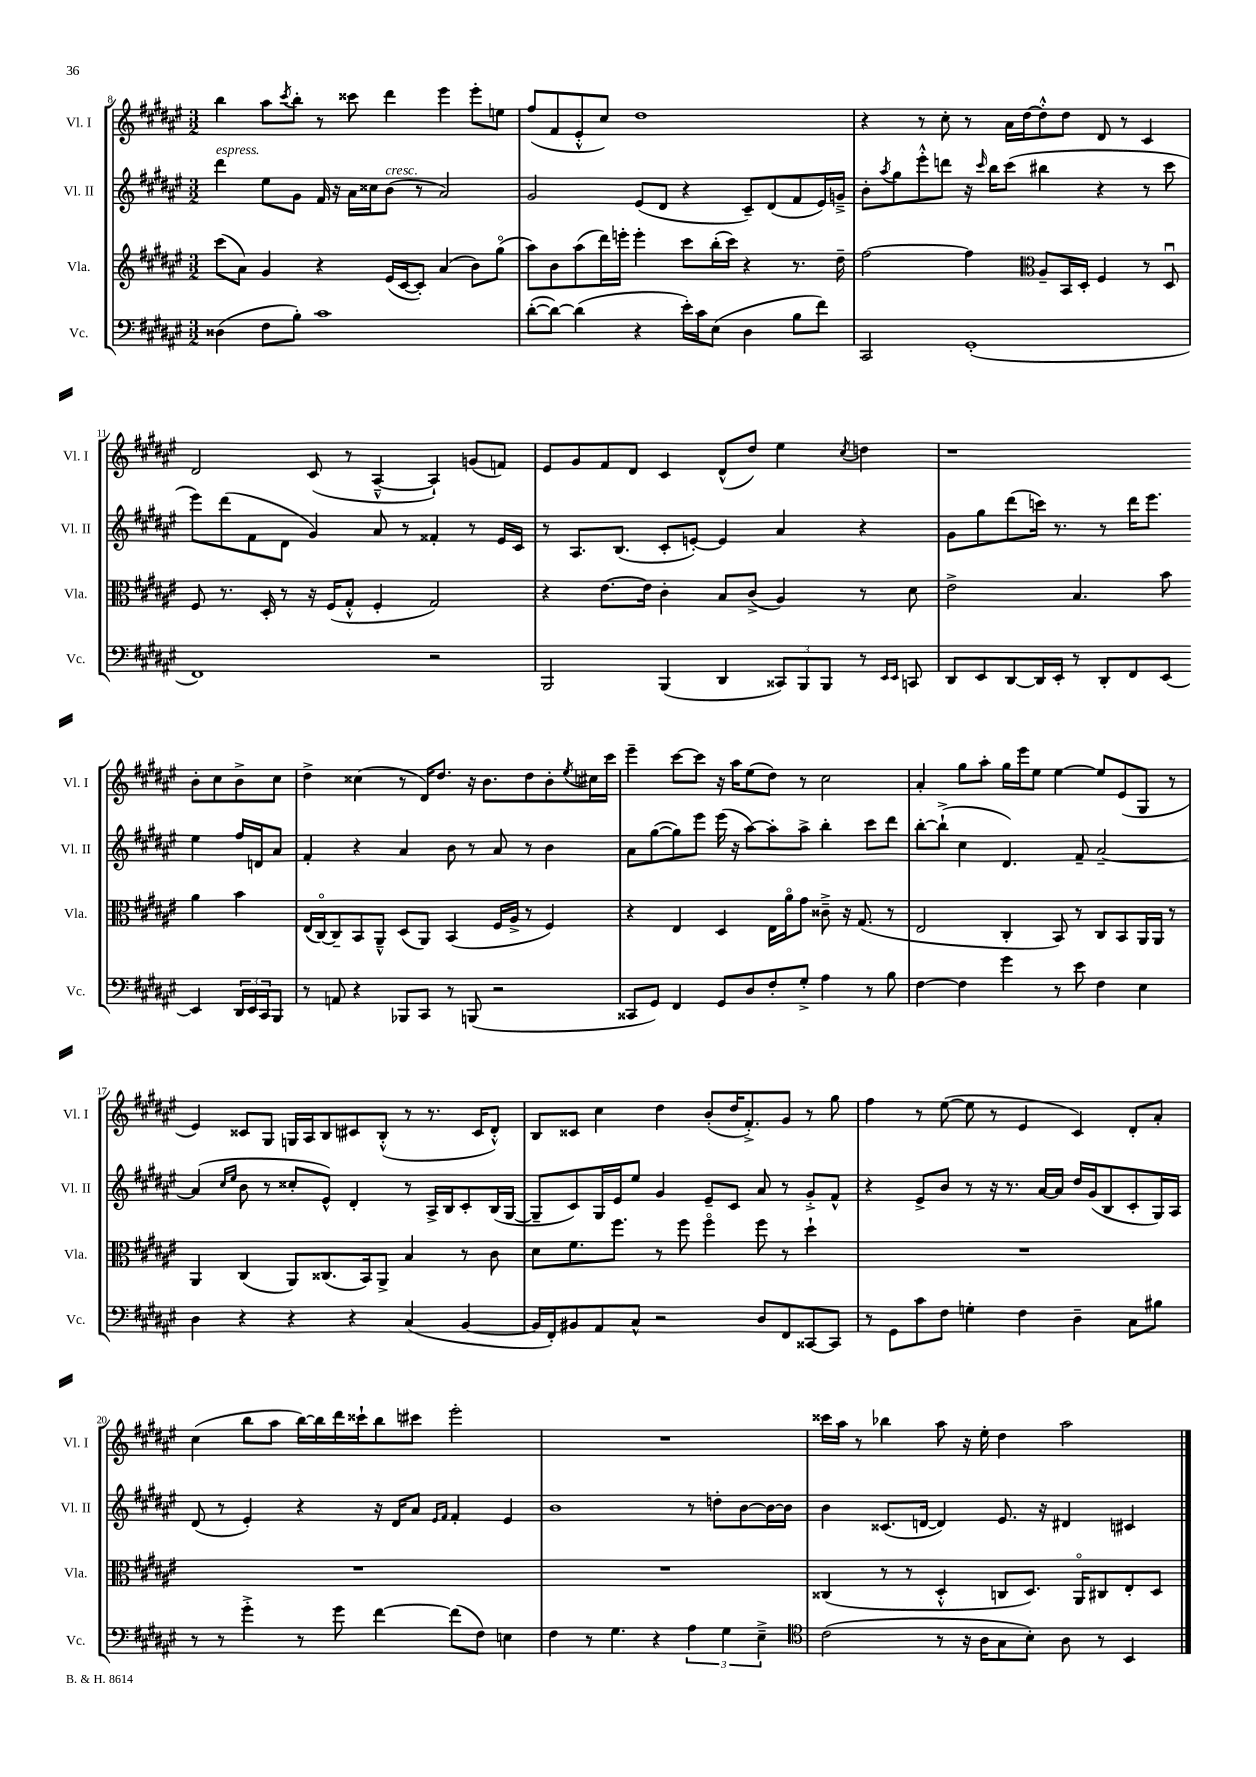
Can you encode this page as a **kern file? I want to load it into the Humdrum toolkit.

**kern	**kern	**kern	**kern
*part4	*part3	*part2	*part1
*staff4	*staff3	*staff2	*staff1
*I"Vc.	*I"Vla.	*I"Vl. II	*I"Vl. I
*I'Vc.	*I'Vla.	*I'Vl. II	*I'Vl. I
*clefF4	*clefG2	*clefG2	*clefG2
*k[f#c#g#d#a#e#]	*k[f#c#g#d#a#e#]	*k[f#c#g#d#a#e#]	*k[f#c#g#d#a#e#]
*M3/2	*M3/2	*M3/2	*M3/2
=8	=8	=8	=8
!	!	!LO:TX:a:i:t=espress.	!
(4D##X\	(8ccc#\L	4ddd#\	4bb\
.	8a#\J)	.	.
8F#\L	4g#/	8ee#\L	8aa#\L
.	.	.	8qccc#/
8B'\J)	.	8g#\J	8bb'\J
1c#	4r	16f#/	8r
.	.	16r	.
.	.	16a#\LL	8ccc##X\
.	.	16cc##X\J	.
!	!	!LO:TX:a:i:t=cresc.	!
.	(16e#/LL	(8b\J	4ddd#\
.	[16c#/J	.	.
.	8c#'/J])	8r	.
.	(4a#/	2a#/)	4eee#\
.	8b\L)	.	8eee#'\L
.	(8gg#\J	.	8een\J
=9	=9	=9	=9
([8d#'\L	8aa#\L)	2g#/	(8ff#/L
8d#\J_)	8b\	.	8f#/
(4d#\]	(8aa#\	.	8e#'^^/
.	16ddd#\L)	.	8cc#/J)
.	16eeen'\JJ	.	.
4r	4eee'\	(8e#/L	1dd#
.	.	8d#/J	.
16e#'\LL)	8ccc#\L	4r	.
16c#\J	.	.	.
(8E#\J	(16bb'\L	.	.
.	16ccc#\JJ)	.	.
4D#\	4r	8c#~/L)	.
.	.	(8d#/	.
8B\L	8.r	8f#/	.
8f#\J)	.	16e#/L)	.
.	16dd#~\	16gn~^/JJ	.
=10	=10	=10	=10
2CC#/	[2ff#\	8b'\L	4r
.	.	8qaa#/	.
.	.	8gg#\	.
.	.	8eee#'^^\	8r
.	.	8dddn\J	8cc#'\
(1GG#'	4ff#\]	16r	8r
.	.	16qqccc#/	.
.	.	16bb\KL	.
.	.	(8ccc#\J	16a#\LL
.	.	.	[16dd#\J
*	*clefC3	*	*
.	8A#~/L	4bb#X\	8dd#'^^\]
.	16BB/L	.	8dd#\J
.	16D#'/JJ	.	.
.	4F#/	4r	8d#/
.	.	.	8r
.	8r	8r	4c#/
.	8D#u/	8ccc#\	.
!!LO:LB:g=z
=11	=11	=11	=11
1FF#)	8F#/	8eee#\L)	2d#/
.	8.r	(8ddd#\	.
.	.	8f#\	.
.	16D#'/	.	.
.	8r	8d#\J	.
.	16r	4g#/)	(8c#/
.	(16F#/KL	.	.
.	8G#'^^/J	.	8r
.	4F#'/	8a#/	[4A#~^^/
.	.	8r	.
2r	2G#/)	4f##X'/	4A#`/])
.	.	8r	(8gn/L
.	.	16e#/LL	8fn/J)
.	.	16c#/JJ	.
=12	=12	=12	=12
2BBB/	4r	8r	8e#/L
.	.	8.A#/L	8g#/
.	[8.e#\L	.	8f#/
.	.	(8.B/J	.
.	.	.	8d#/J
.	16e#\Jk]	.	.
(4BBB/	4c#'\	8c#'/L	4c#/
.	.	[8en'/J)	.
4DD#/	8B/L	4e/]	(8d#^^/L
.	(8c#^/J	.	8dd#/J)
12CC##X/L)	4A#/)	4a#/	4ee#\
12BBB/	.	.	.
12BBB/J	.	.	.
.	.	.	8qcc#/
8r	8r	4r	4ddn\
16qqEE#/LL	.	.	.
16qqEE#/JJ	.	.	.
8CCn/	8d#\	.	.
=13	=13	=13	=13
8DD#/L	2e#^\	8g#\L	1r
8EE#/	.	8gg#\	.
[8DD#/	.	(8ddd#\	.
16DD#/L]	.	16cccn\Jk)	.
16EE#'/JJ	.	8.r	.
8r	4.B/	.	.
8DD#'/L	.	8r	.
8FF#/	.	16ddd#\KL	.
.	.	8.eee#\J	.
[8EE#/J	8b\	.	.
4EE#/]	4a#\	4ee#\	8b'\L
.	.	.	8cc#\
24DD#/LL	4b\	16ff#/LL	8b^\
24EE#/	.	.	.
.	.	16dn/J	.
24CC#/J	.	.	.
8BBB/J	.	8a#/J	8cc#\J
!!LO:LB:g=z
=14	=14	=14	=14
8r	(16E#/LL	4f#'/	4dd#^\
.	[16C#/J)	.	.
8AAn/	8C#~/]	.	.
4r	8BB/	4r	(4cc##X\
.	8AA#~^^/J	.	.
8BBB-X/L	(8D#/L	4a#/	8r
8CC#/J	8AA#/J)	.	16d#/KL)
.	.	.	8.dd#/J
8r	(4BB/	8b\	.
(8BBBn/	.	8r	16r
.	.	.	8.b\L
2r	16F#/LL	8a#/	.
.	16A#^/JJ	.	.
.	8r	8r	8dd#\
.	4F#/)	4b\	8b'\
.	.	.	8qee#/
.	.	.	16cc#X\L
.	.	.	16ccc#\JJ
=15	=15	=15	=15
8CC##X/L	4r	8a#\L	4eee#~\
8GG#/J)	.	([8gg#\	.
4FF#/	4E#/	8gg#\])	[8ccc#\L
.	.	8eee#\J	8ccc#\J]
8GG#/L	4D#/	(16eee#\	16r
.	.	16r	16aa#\KL
8D#/	.	[8aa#\L)	(8ee#\
8F#'/	16E#\LL	8aa#'\]	8dd#\J)
.	16a#\J	.	.
8G#'^/J	8g#\J	8aa#^\J	8r
4A#\	8c##X~^\	4bb'\	2cc#\
.	16r	.	.
.	(8.G#/	.	.
8r	.	8ccc#\L	.
8B\	8r	8ddd#\J	.
=16	=16	=16	=16
[4F#\	2E#/	[8bb'\L	4a#'/
.	.	(8bb`^\J]	.
4F#\]	.	4cc#\	8gg#\L
.	.	.	8aa#'\J
4g#\	4C#'/	4.d#/)	16gg#\LL
.	.	.	16eee#\J
.	.	.	8ee#\J
8r	8BB/)	.	[4ee#\
8e#\	8r	8f#~/	.
4F#\	8C#/L	[2a#~/	8ee#/L]
.	8BB/	.	(8e#/
4E#\	16AA#/L	.	8G#/J
.	16AA#/JJ	.	.
.	8r	.	8r
!!LO:LB:g=z
=17	=17	=17	=17
4D#\	4AA#/	(4a#/]	4e#/)
.	.	16qqcc#/LL	.
.	.	16qqee#/JJ	.
4r	(4C#/	8b\	8c##X/L
.	.	8r	8G#/J
4r	8AA#/L)	8cc##X'/L	16Gn/LL
.	.	.	16A#/J
.	(8.C##X/	8e#^^/J)	8B/
4r	.	4d#'/	8c#X/
.	16BB/k)	.	.
.	8AA#^/J	.	(8B'^^/J
(4C#/	4B/	8r	8r
.	.	16A#^/LL	8.r
.	.	16B/J	.
[4BB/	8r	8c#'/	.
.	.	.	16c#/KL
.	8c#\	(16B/L	8d#'^^/J)
.	.	[16G#/JJ	.
=18	=18	=18	=18
16BB/LL]	8d#\L	8G#~/L]	8B/L
16FF#'/J)	.	.	.
8BB#X/	8.f#\	8c#/)	8c##X/J
8AA#/	.	16G#/L	4cc#\
.	8.ff#\J	16e#/J	.
8C#^^/J	.	8ee#/J	.
2r	8r	4g#/	4dd#\
.	8ff#\	.	.
.	4ff#\	8e#~/L	(8b'/L
.	.	8c#/J	16dd#/K
.	.	.	8.f#'^/)
8D#/L	8ff#\	8a#/	.
8FF#/	8r	8r	8g#/J
[8CC##X/	4dd#`\	8g#'^/L	8r
8CC##/J]	.	8f#^^/J	8gg#\
=19	=19	=19	=19
8r	1.r	4r	4ff#\
8GG#\L	.	.	.
8c#\	.	8e#^/L	8r
8F#\J	.	8b/J	([8ee#\
4Gn'\	.	8r	8ee#\]
.	.	16r	8r
.	.	8.r	.
4F#\	.	.	4e#/
.	.	[16a#/LL	.
.	.	16a#/JJ]	.
4D#~\	.	16dd#/LL	4c#/)
.	.	(16g#/J	.
.	.	8B/	.
8C#\L	.	8c#'/	8d#'/L
8B#X\J	.	16G#/L)	8a#'/J
.	.	16A#/JJ	.
!!LO:LB:g=z
=20	=20	=20	=20
8r	1.r	(8d#/	(4cc#\
8r	.	8r	.
4g#'^\	.	4e#'/)	8bb\L
.	.	.	8aa#\J
8r	.	4r	[16bb\LL)
.	.	.	16bb\]
8g#\	.	.	16ddd#\
.	.	.	16ccc##X`\J
[4f#\	.	16r	8bb\
.	.	16d#/KL	.
.	.	8a#/J	8ccc#X\J
.	.	16qqe#/LL	.
.	.	16qqf#/JJ	.
(8f#\L]	.	4f#'/	2eee#'\
8F#\J)	.	.	.
4En\	.	4e#/	.
=21	=21	=21	=21
4F#\	1.r	1b	1.r
8r	.	.	.
4.G#\	.	.	.
4r	.	.	.
6A#\	.	8r	.
.	.	8ddn'\L	.
6G#\	.	.	.
.	.	[8b\	.
6E#~^\	.	.	.
.	.	16b\L_	.
.	.	16b\JJ]	.
=22	=22	=22	=22
*clefC4	*	*	*
(2c#\	(4C##X/	4b\	16ccc##X\LL
.	.	.	16aa#\JJ
.	.	.	8r
.	8r	(8.c##X/L	4bb-X\
.	8r	.	.
.	.	[16dn/Jk	.
8r	4D#'^^/	4d/])	8aa#\
16r	.	.	16r
16A#\KL	.	.	16ee#'\
8G#\	8Cn/L	8.e#/	4dd#\
8B'\J)	8.D#/J)	.	.
.	.	16r	.
8A#\	.	4d#X/	2aa#\
.	16AA#/KL	.	.
8r	8C#X/	.	.
4BB/	8E#'/	4c#X/	.
.	8D#/J	.	.
==	==	==	==
*-	*-	*-	*-
